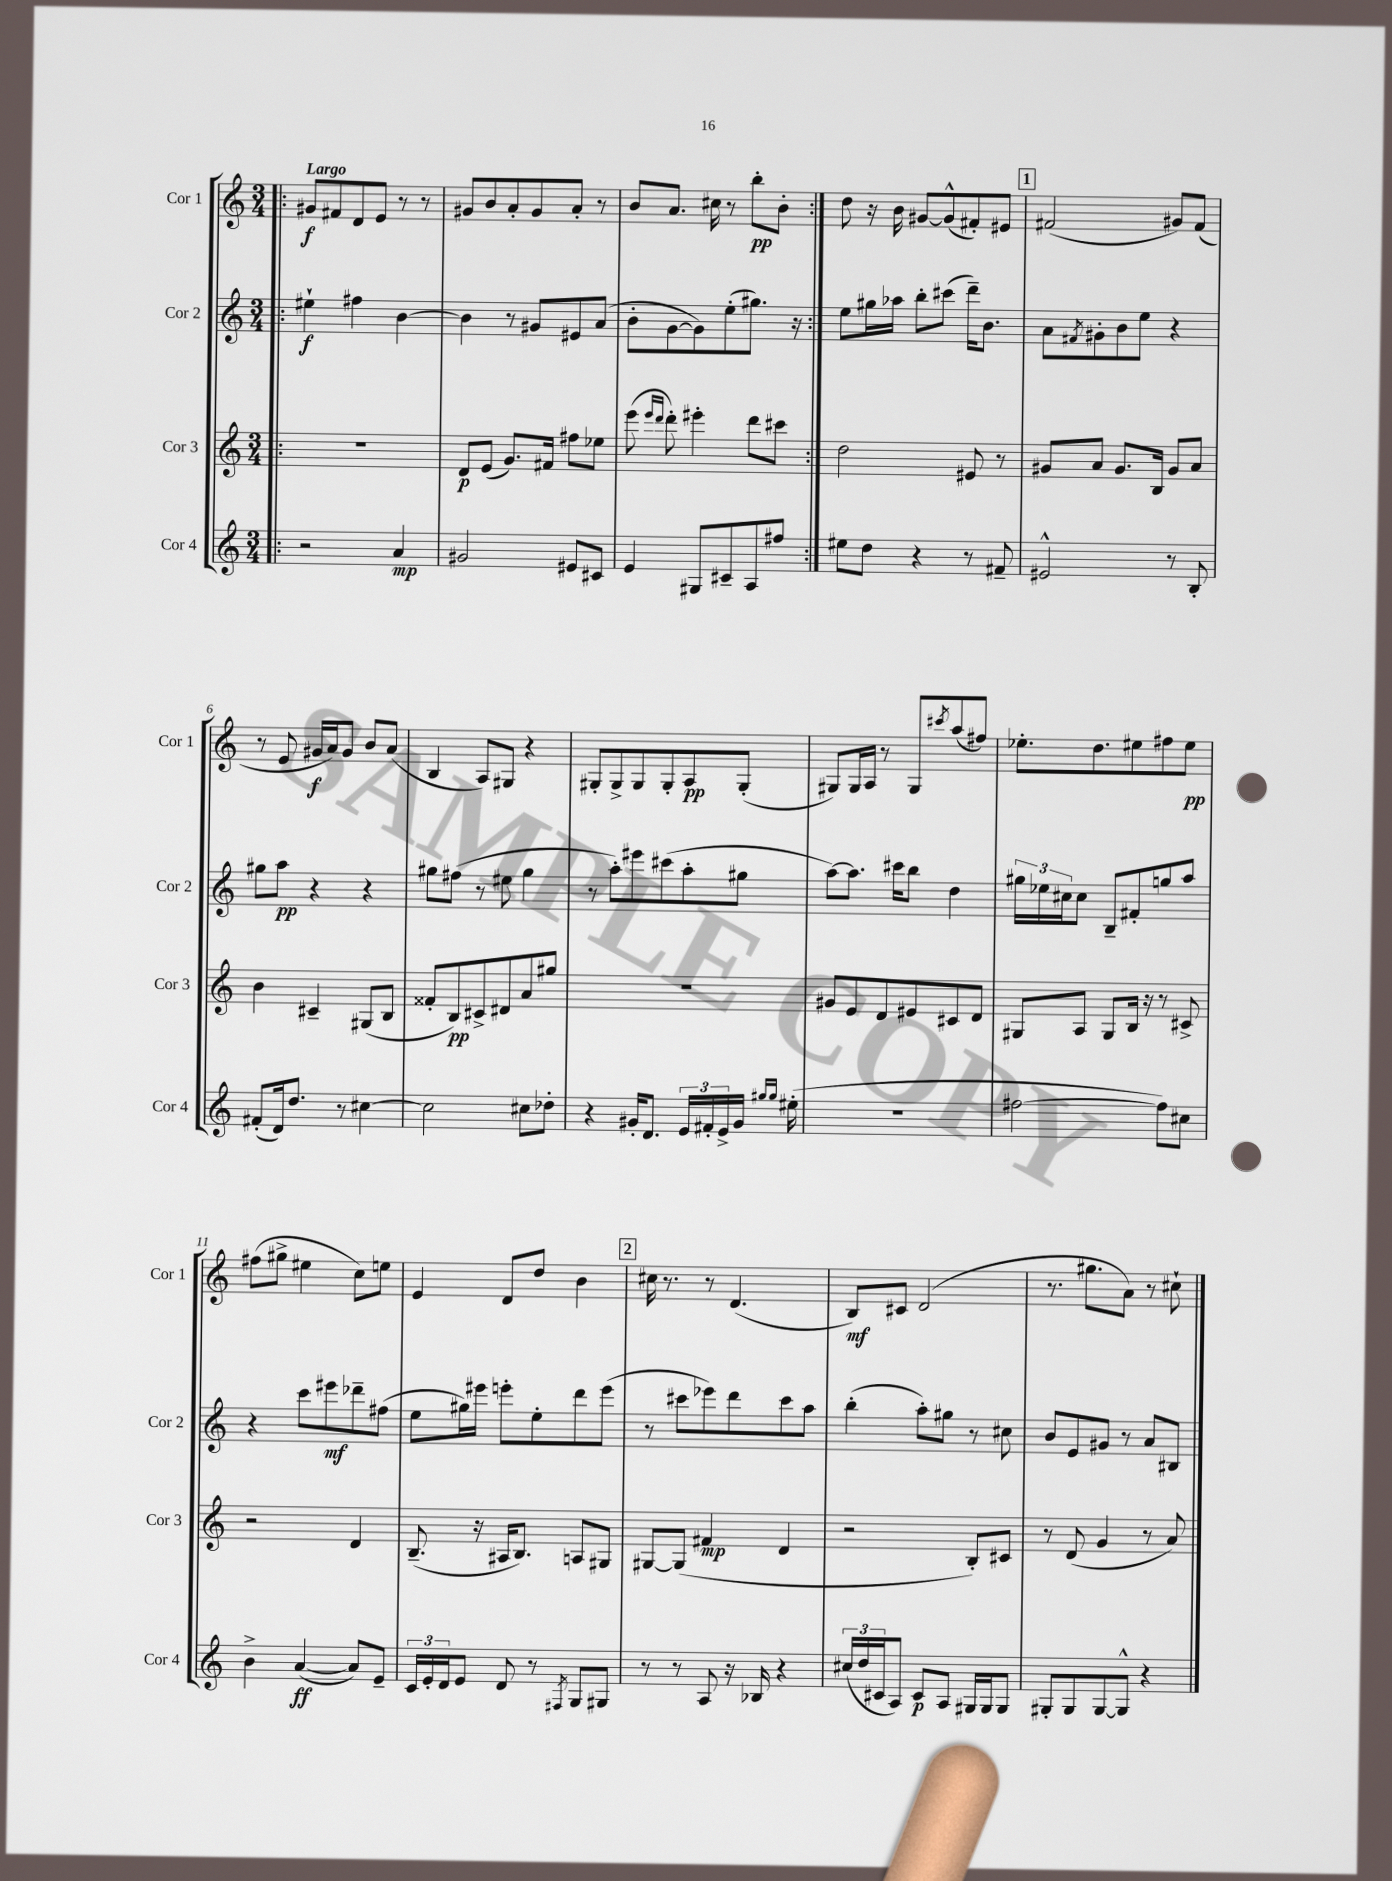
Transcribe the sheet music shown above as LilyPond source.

<<
\new StaffGroup <<
\new Staff = "s0" \with { instrumentName = "Cor 1" shortInstrumentName = "Cor 1" } {
    \clef treble \key c \major \numericTimeSignature \time 3/4 \tempo "Largo"
    \repeat volta 2 { \bar ".|:" gis'8\f fis'8 d'8 e'8 r8 r8 |
    gis'8 b'8 a'8-. gis'8 a'8-. r8 |
    b'8 a'8. cis''16 r8 b''8-.\pp b'8-. | }
    d''8 r16 b'16 gis'8~ gis'8-^( fis'8-.) eis'8 |
    \mark \markup { \box "1" } fis'2( gis'8) fis'8( |
    r8 e'8 gis'16\f a'16) gis'8 b'8 a'8( |
    b4 a8) gis8 r4 |
    gis8-. gis8-> gis8 gis8-. a8\pp gis8-.( |
    gis8) gis16 a16 r8 gis8 \acciaccatura { cis'''8 } a''8( fis''8) |
    ees''8.-. d''8. eis''8 fis''8 eis''8\pp |
    fis''8( gis''8-> eis''4 c''8) e''8 |
    e'4 d'8 d''8 b'4 |
    \mark \markup { \box "2" } cis''16 r8. r8 d'4.( |
    b8\mf) cis'8 d'2( |
    r8. gis''8. a'8) r8 cis''8-! \bar "|." |
}
\new Staff = "s1" \with { instrumentName = "Cor 2" shortInstrumentName = "Cor 2" } {
    \clef treble \key c \major \numericTimeSignature \time 3/4
    \repeat volta 2 { \bar ".|:" eis''4-!\f fis''4 b'4~ |
    b'4 r8 gis'8 eis'8 a'8( |
    b'8-. g'8~ g'8) e''8-.( gis''8.) r16 | }
    e''8 gis''16 aes''16 b''8-. cis'''8( d'''16--) b'8. |
    \mark \markup { \box "1" } a'8 \acciaccatura { fis'8 } gis'8-. b'8 e''8 r4 |
    gis''8 a''8\pp r4 r4 |
    gis''8 fis''8( r8 eis''8 gis''4 |
    r8 a''8-.) eis'''8 cis'''8( a''8-. gis''8 |
    a''8~) a''8. cis'''16 b''8 d''4 |
    \tuplet 3/2 { gis''16 ees''16 cis''16 } cis''8 b8-- fis'8-. g''8 a''8 |
    r4 c'''8 eis'''8\mf des'''8-- fis''8( |
    e''8 gis''16) eis'''16 e'''8-. e''8-. d'''8 e'''8( |
    \mark \markup { \box "2" } r8 cis'''8 ees'''8) d'''8 cis'''8 a''8 |
    b''4-.( a''8-.) gis''8 r8 cis''8 |
    b'8 e'8 gis'8 r8 a'8 bis8 \bar "|." |
}
\new Staff = "s2" \with { instrumentName = "Cor 3" shortInstrumentName = "Cor 3" } {
    \clef treble \key c \major \numericTimeSignature \time 3/4
    \repeat volta 2 { \bar ".|:" R2. |
    d'8\p e'8( g'8.) fis'16 fis''8 ees''8 |
    e'''8( \grace { e'''16 d'''16 } d'''8-.) eis'''4-. d'''8 cis'''8 | }
    d''2 eis'8 r8 |
    \mark \markup { \box "1" } gis'8 a'8 gis'8. b16 gis'8 a'8 |
    b'4 cis'4-- gis8( b8 |
    fisis'8-. b8\pp) cis'8-> dis'8 a'8 gis''8 |
    R2. |
    gis'8 e'8 d'8 eis'8 cis'8 d'8 |
    gis8 a8 gis8 b16 r16 r8 cis'8-> |
    r2 d'4 |
    b8.--( r16 ais16 b8.) a8 gis8 |
    \mark \markup { \box "2" } gis8~ gis8( fis'4\mp d'4 |
    r2 b8-.) cis'8 |
    r8 d'8( g'4 r8 a'8) \bar "|." |
}
\new Staff = "s3" \with { instrumentName = "Cor 4" shortInstrumentName = "Cor 4" } {
    \clef treble \key c \major \numericTimeSignature \time 3/4
    \repeat volta 2 { \bar ".|:" r2 a'4\mp |
    gis'2 eis'8 cis'8 |
    e'4 gis8 cis'8-- a8 fis''8 | }
    eis''8 d''8 r4 r8 fis'8-- |
    \mark \markup { \box "1" } eis'2-^ r8 b8-. |
    fis'8-.( d'16) d''8. r8 cis''4~ |
    cis''2 cis''8 des''8-. |
    r4 gis'16-. d'8. \tuplet 3/2 { e'16 fis'16-. e'16-> } gis'16 \grace { gis''16 gis''16 } eis''16-.( |
    R2. |
    fis''2~ fis''8) cis''8 |
    b'4-> a'4~\ff( a'8) e'8-- |
    \tuplet 3/2 { c'16 e'16-. d'16 } e'8 d'8 r8 \acciaccatura { fis8 } g8 gis8 |
    \mark \markup { \box "2" } r8 r8 a8 r16 bes16 r4 |
    \tuplet 3/2 { cis''16( d''16 cis'16 } a8) cis'8\p a8 gis16 gis16 gis8 |
    gis8-. gis8 gis8~ gis8-^ r4 \bar "|." |
}
>>
>>
